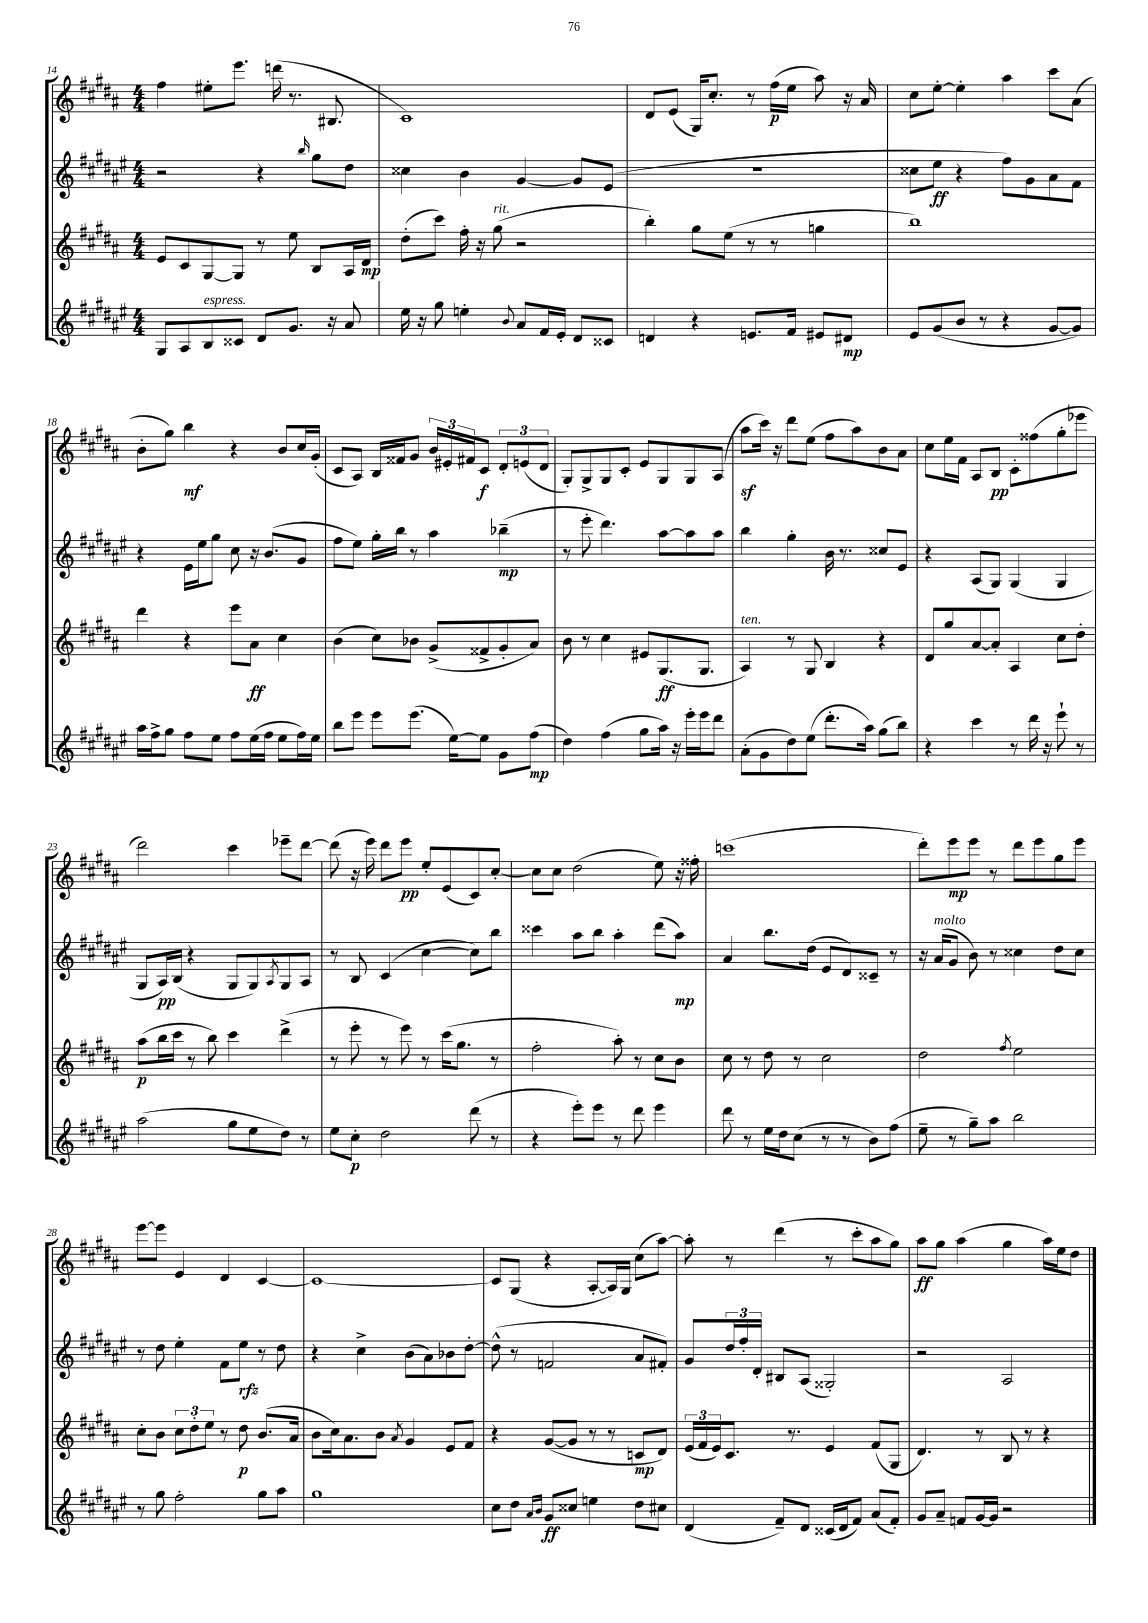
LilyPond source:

<<
\new StaffGroup <<
\new Staff = "s0" {
    \clef treble \key b \major \numericTimeSignature \time 4/4
    fis''4 eis''8-. e'''8. d'''16( r8. bis8. |
    cis'1) |
    dis'8 e'8( gis16) cis''8.-. r8 fis''16\p( e''16 ais''8) r16 ais'16 |
    cis''8 e''8~-. e''4-. ais''4 cis'''8 ais'8( |
    b'8-. gis''8) b''4\mf r4 b'8 cis''16 gis'16-.( |
    cis'8 ais8) b16 fisis'16 gis'8 \tuplet 3/2 { b'16 eis'16-. fis'16 } cis'8\f \tuplet 3/2 { dis'8-. e'8( dis'8 } |
    gis8-.) gis8-> gis8 cis'8-. e'8 gis8 gis8 ais8( |
    ais''8\sf cis'''16) r16 dis'''8 e''8( fis''8 ais''8) b'8 ais'8 |
    cis''8 e''16 fis'16 ais8 b8\pp cis'8-. fisis''8( gis''8-. ees'''8 |
    dis'''2) cis'''4 ees'''8-- dis'''8~ |
    dis'''8( r16 e'''16) dis'''8 e'''8\pp e''8-. e'8( cis'8) cis''8~-. |
    cis''8 cis''8 dis''2( e''8) r16 fisis''16-. |
    c'''1( |
    dis'''8-.) e'''8\mp e'''8 r8 dis'''8 e'''8 gis''8 e'''8 |
    e'''8~ e'''8 e'4 dis'4 cis'4~ |
    cis'1~ |
    cis'8 gis8( r4 ais8~-. ais16) gis16 cis''8( ais''8~) |
    ais''8-. r8 dis'''4( r8 cis'''8-. ais''8 gis''8) |
    ais''8\ff gis''8 ais''4( gis''4 ais''16) e''16 dis''8 \bar "|." |
}
\new Staff = "s1" {
    \clef treble \key fis \major \numericTimeSignature \time 4/4
    r2 r4 \grace { b''16 } gis''8 dis''8 |
    cisis''4 b'4 gis'4~ gis'8 eis'8( |
    R1 |
    cisis''8 eis''8\ff r4 fis''8) gis'8 ais'8 fis'8 |
    r4 eis'16 eis''16 gis''8 cis''8 r16 b'8.( gis'8 |
    fis''8 eis''8) gis''16-. b''16 r8 ais''4 bes''4--\mp( |
    r8 eis'''8-. dis'''4.) ais''8~ ais''8 ais''8 |
    b''4 gis''4-. b'16 r8. cisis''8 eis'8 |
    r4 ais8( gis8) gis4( gis4 |
    gis8 ais16\pp) b16( r4 gis8 gis8) \acciaccatura { ais8 } gis8 ais8 |
    r8 b8 cis'4( cis''4~ cis''8) b''8 |
    cisis'''4 ais''8 b''8 ais''4-. dis'''8( ais''8\mp) |
    ais'4 b''8. dis''16( eis'8 dis'8) cisis'8-- r8 |
    r16 ais'16^\markup { \italic "molto" }( gis'8 b'8) r8 cisis''4 dis''8 cisis''8 |
    r8 dis''8 eis''4-. fis'8 eis''8\rfz r8 dis''8 |
    r4 cis''4-> b'8( ais'8) bes'8 dis''8~-. |
    dis''8-^( r8 f'2 ais'8 fis'8-.) |
    gis'8 \tuplet 3/2 { dis''16 fis''16-. dis'16-. } bis8 ais8( gisis2-.) |
    r2 ais2 \bar "|." |
}
\new Staff = "s2" {
    \clef treble \key b \major \numericTimeSignature \time 4/4
    e'8 cis'8 gis8~ gis8 r8 e''8 b8 ais16 dis'16\mp |
    dis''8-.( cis'''8) fis''16-. r16 gis''8^\markup { \italic "rit." }( r2 |
    b''4-.) gis''8 e''8( r8 r8 g''4 |
    b''1) |
    dis'''4 r4 e'''8 ais'8\ff cis''4 |
    b'4( cis''8) bes'8 gis'8->( fisis'8-> gis'8-. ais'8) |
    b'8 r8 cis''4 eis'8 gis8.\ff( gis8. |
    ais4^\markup { \italic "ten." }) r8 gis8 b4 r4 |
    dis'8 gis''8 ais'8~ ais'8-. ais4 cis''8 dis''8-. |
    ais''8\p( b''16 cis'''16 r8 b''8) cis'''4 dis'''4->( |
    r8 e'''8-. r8 e'''8) r8 cis'''16( gis''8. r8 |
    fis''2-. ais''8-.) r8 cis''8 b'8 |
    cis''8 r8 dis''8 r8 cis''2 |
    dis''2 \acciaccatura { fis''8 } e''2 |
    cis''8-. b'8 \tuplet 3/2 { cis''8 dis''8-. e''8 } r8 dis''8\p b'8.( ais'16 |
    b'8 cis''16) ais'8. b'8 \acciaccatura { ais'8 } gis'4 e'8 fis'8 |
    r4 gis'8~( gis'8 r8 r8 c'8\mp dis'8) |
    \tuplet 3/2 { e'16( fis'16 e'16) } cis'8. r8. e'4 fis'8( gis8 |
    dis'4.) r8 b8 r8 r4 \bar "|." |
}
\new Staff = "s3" {
    \clef treble \key fis \major \numericTimeSignature \time 4/4
    gis8 ais8 b8^\markup { \italic "espress." } cisis'8 dis'8 gis'8. r16 ais'8 |
    eis''16 r16 gis''8 e''4-. \appoggiatura { b'8 } ais'8 fis'16 eis'16-. dis'8 cisis'8 |
    d'4 r4 e'8. fis'16 eis'8 dis'8\mp |
    eis'8 gis'8( b'8 r8 r4 gis'8~ gis'8) |
    ais''16 fis''16-> gis''8 fis''8 eis''8 fis''8 eis''16( fis''16 eis''8 fis''16) eis''16 |
    b''8 eis'''8 eis'''8 eis'''8.( eis''16~) eis''8 gis'8 fis''8\mp( |
    dis''4) fis''4( gis''8 ais''16) r16 eis'''16-. eis'''16 dis'''8 |
    ais'8-.( gis'8 dis''8) eis''8( dis'''8.-. ais''16) gis''8( b''8) |
    r4 cis'''4 r8 dis'''16 r16 eis'''8-! r8 |
    ais''2( gis''8 eis''8 dis''8) r8 |
    eis''8 cis''8-.\p dis''2 dis'''8( r8 |
    r4 eis'''8-.) eis'''8 r8 dis'''8 eis'''4 |
    dis'''8 r8 eis''16 dis''16 cis''8( r8 r8 b'8) fis''8( |
    eis''8-- r8 gis''8--) ais''8 b''2 |
    r8 gis''8 fis''2-. gis''8 ais''8 |
    gis''1 |
    cis''8 dis''8 \grace { ais'16 b'16 } gis'8\ff cisis''8 e''4 dis''8 cis''8 |
    dis'4( fis'8--) dis'8 cisis'16( dis'16 fis'8) ais'8( fis'8-.) |
    gis'8 ais'8-- f'8 gis'16~ gis'16 r2 \bar "|." |
}
>>
>>
\layout { \context { \Score currentBarNumber = #14 } }
